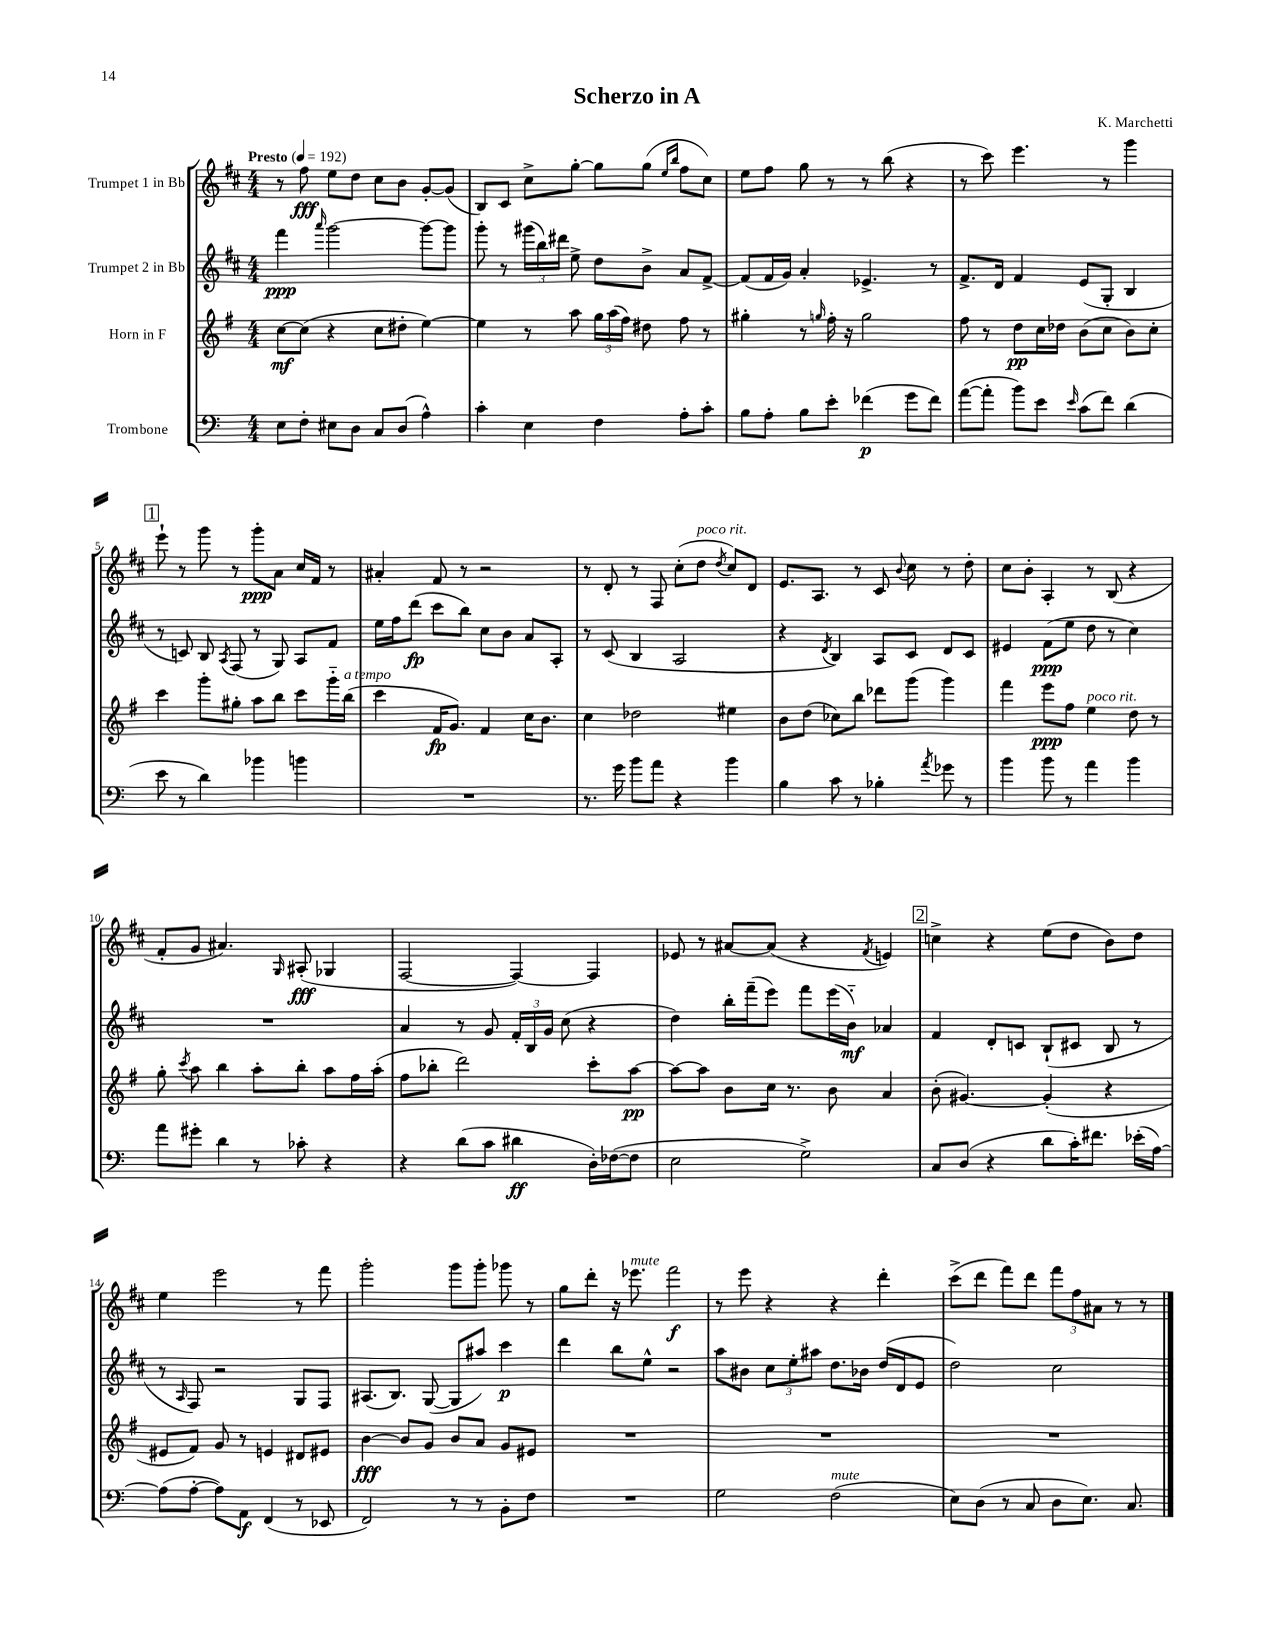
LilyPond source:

\header { title = "Scherzo in A" composer = "K. Marchetti" }
<<
\new StaffGroup <<
\new Staff = "s0" \with { instrumentName = "Trumpet 1 in Bb" } {
    \clef treble \key d \major \numericTimeSignature \time 4/4 \tempo "Presto" 4 = 192
    \autoBeamOff r8 fis''8\fff e''8[ d''8] cis''8[ b'8] g'8[~-. g'8]( |
    b8[) cis'8] cis''8[-> g''8]~-. g''8[ g''8]( \grace { e''16[ b''16] } fis''8[ cis''8]) |
    e''8[ fis''8] g''8 r8 r8 b''8( r4 |
    r8 cis'''8) e'''4. r8 g'''4 |
    \mark \markup { \box "1" } e'''8-! r8 g'''8 r8 g'''8[-.\ppp a'8] cis''16[ fis'16] r8 |
    ais'4-. fis'8 r8 r2 |
    r8 d'8-. r8 fis8 cis''8[-.( d''8]^\markup { \italic "poco rit." } \acciaccatura { d''8 } cis''8[) d'8] |
    e'8.[ a8.] r8 cis'8 \appoggiatura { b'8 } cis''8 r8 d''8-. |
    cis''8[ b'8]-. a4-. r8 b8( r4 |
    fis'8[-. g'8] ais'4.) \grace { g16 } ais8-.\fff( ges4 |
    fis2~ fis4~) fis4 |
    ees'8 r8 ais'8[~ ais'8]( r4 \acciaccatura { fis'8 } e'4) |
    \mark \markup { \box "2" } c''4-> r4 e''8[( d''8] b'8[) d''8] |
    e''4 e'''2 r8 fis'''8 |
    g'''2-. g'''8[ g'''8]-. ges'''8 r8 |
    g''8[ d'''8]-. r16 ees'''8.^\markup { \italic "mute" } fis'''2\f |
    r8 e'''8 r4 r4 d'''4-. |
    cis'''8[->( d'''8] fis'''8[) d'''8] \tuplet 3/2 { fis'''8[ fis''8 ais'8] } r8 r8 \bar "|." |
}
\new Staff = "s1" \with { instrumentName = "Trumpet 2 in Bb" } {
    \clef treble \key d \major \numericTimeSignature \time 4/4
    \autoBeamOff fis'''4\ppp \grace { a'''16 } g'''2~ g'''8[~ g'''8] |
    g'''8-. r8 \tuplet 3/2 { gis'''16[( b''16) dis'''16] } e''8-> d''8[ b'8]-> a'8[ fis'8]~-> |
    fis'8[( fis'16 g'16]) a'4-. ees'4.-> r8 |
    fis'8.[-> d'16] fis'4 e'8[( g8]-. b4 |
    \mark \markup { \box "1" } r8 c'8) b8 \acciaccatura { a8 } fis8( r8 g8) a8[ fis'8] |
    e''16[ fis''16 d'''8]\fp( cis'''8[ b''8]) cis''8[ b'8] a'8[ a8]-. |
    r8 cis'8( b4 a2 |
    r4 \acciaccatura { d'8 } b4) a8[ cis'8] d'8[ cis'8] |
    eis'4 fis'8[\ppp( e''8] d''8 r8 cis''4) |
    R1 |
    a'4 r8 g'8 \tuplet 3/2 { fis'16[-. b16 g'16] } cis''8( r4 |
    d''4) b''16[-. fis'''16--( e'''8]) fis'''8[ e'''16( b'16]-_\mf) aes'4 |
    \mark \markup { \box "2" } fis'4 d'8[-. c'8] b8[-!( cis'8] b8 r8 |
    r8 \grace { a16 } fis8) r2 g8[ fis8] |
    ais8.[( b8.]) g8~( g8[ ais''8]) cis'''4\p |
    d'''4 b''8[ e''8]-^ r2 |
    a''8[ bis'8] \tuplet 3/2 { cis''8[ e''8-. ais''8] } d''8.[ bes'16] d''16[( d'16 e'8] |
    d''2) cis''2 \bar "|." |
}
\new Staff = "s2" \with { instrumentName = "Horn in F" } {
    \clef treble \key g \major \numericTimeSignature \time 4/4
    \autoBeamOff c''8[~\mf c''8]( r4 c''8[ dis''8]-. e''4~) |
    e''4 r8 a''8 \tuplet 3/2 { g''16[ a''16( fis''16]) } dis''8 fis''8 r8 |
    gis''4-. r8 \grace { g''16 } fis''16-. r16 g''2 |
    fis''8 r8 d''8[\pp c''16 des''16] b'8[( c''8] b'8[) c''8]-. |
    \mark \markup { \box "1" } c'''4 g'''8[-. gis''8]-. a''8[ b''8] c'''8[ g'''16-_ b''16]^\markup { \italic "a tempo" }( |
    c'''4 fis'16[\fp g'8.]) fis'4 c''16[ b'8.] |
    c''4 des''2 eis''4 |
    b'8[ d''8]( ces''8[) b''8] des'''8[ g'''8]( g'''4) |
    fis'''4 e'''8[\ppp fis''8] e''4^\markup { \italic "poco rit." } d''8 r8 |
    g''8-. \acciaccatura { c'''8 } a''8 b''4 a''8[-. b''8]-. a''8[ fis''16 a''16]-.( |
    fis''8[ bes''8]-. d'''2) c'''8[-. a''8]~\pp |
    a''8[~ a''8] b'8[ c''16] r8. b'8 a'4 |
    \mark \markup { \box "2" } b'8-.( gis'4.~) gis'4-.( r4 |
    eis'8[ fis'8]) g'8 r8 e'4 dis'8[ eis'8] |
    b'4~\fff b'8[ g'8] b'8[ a'8] g'8[ eis'8] |
    R1 |
    R1 |
    R1 \bar "|." |
}
\new Staff = "s3" \with { instrumentName = "Trombone" } {
    \clef bass \key c \major \numericTimeSignature \time 4/4
    \autoBeamOff e8[ f8]-. eis8[ d8] c8[ d8]( a4-^) |
    c'4-. e4 f4 a8[-. c'8]-. |
    b8[ a8]-. b8[ e'8]-. fes'4\p( g'8[ fes'8]) |
    a'8[~( a'8]-. b'8[) e'8] \grace { e'16 } c'8[( f'8]) d'4( |
    \mark \markup { \box "1" } e'8 r8 d'4) bes'4 b'4 |
    R1 |
    r8. g'16 b'8[ a'8] r4 b'4 |
    b4 c'8 r8 bes4-. \acciaccatura { a'8 } ges'8 r8 |
    b'4 b'8 r8 a'4 b'4 |
    a'8[ gis'8]-. d'4 r8 ces'8-. r4 |
    r4 d'8[( c'8] dis'4\ff d16[-.) fes16~( fes8] |
    e2 g2->) |
    \mark \markup { \box "2" } c8[ d8]( r4 d'8[ c'16-.) fis'8.] ees'16[-.( a16]~) |
    a8[( a8]~-. a8[) a,8]\f f,4( r8 ees,8 |
    f,2) r8 r8 b,8[-. f8] |
    R1 |
    g2 f2^\markup { \italic "mute" }( |
    e8[) d8]( r8 c8 d8[ e8.]) c8. \bar "|." |
}
>>
>>
